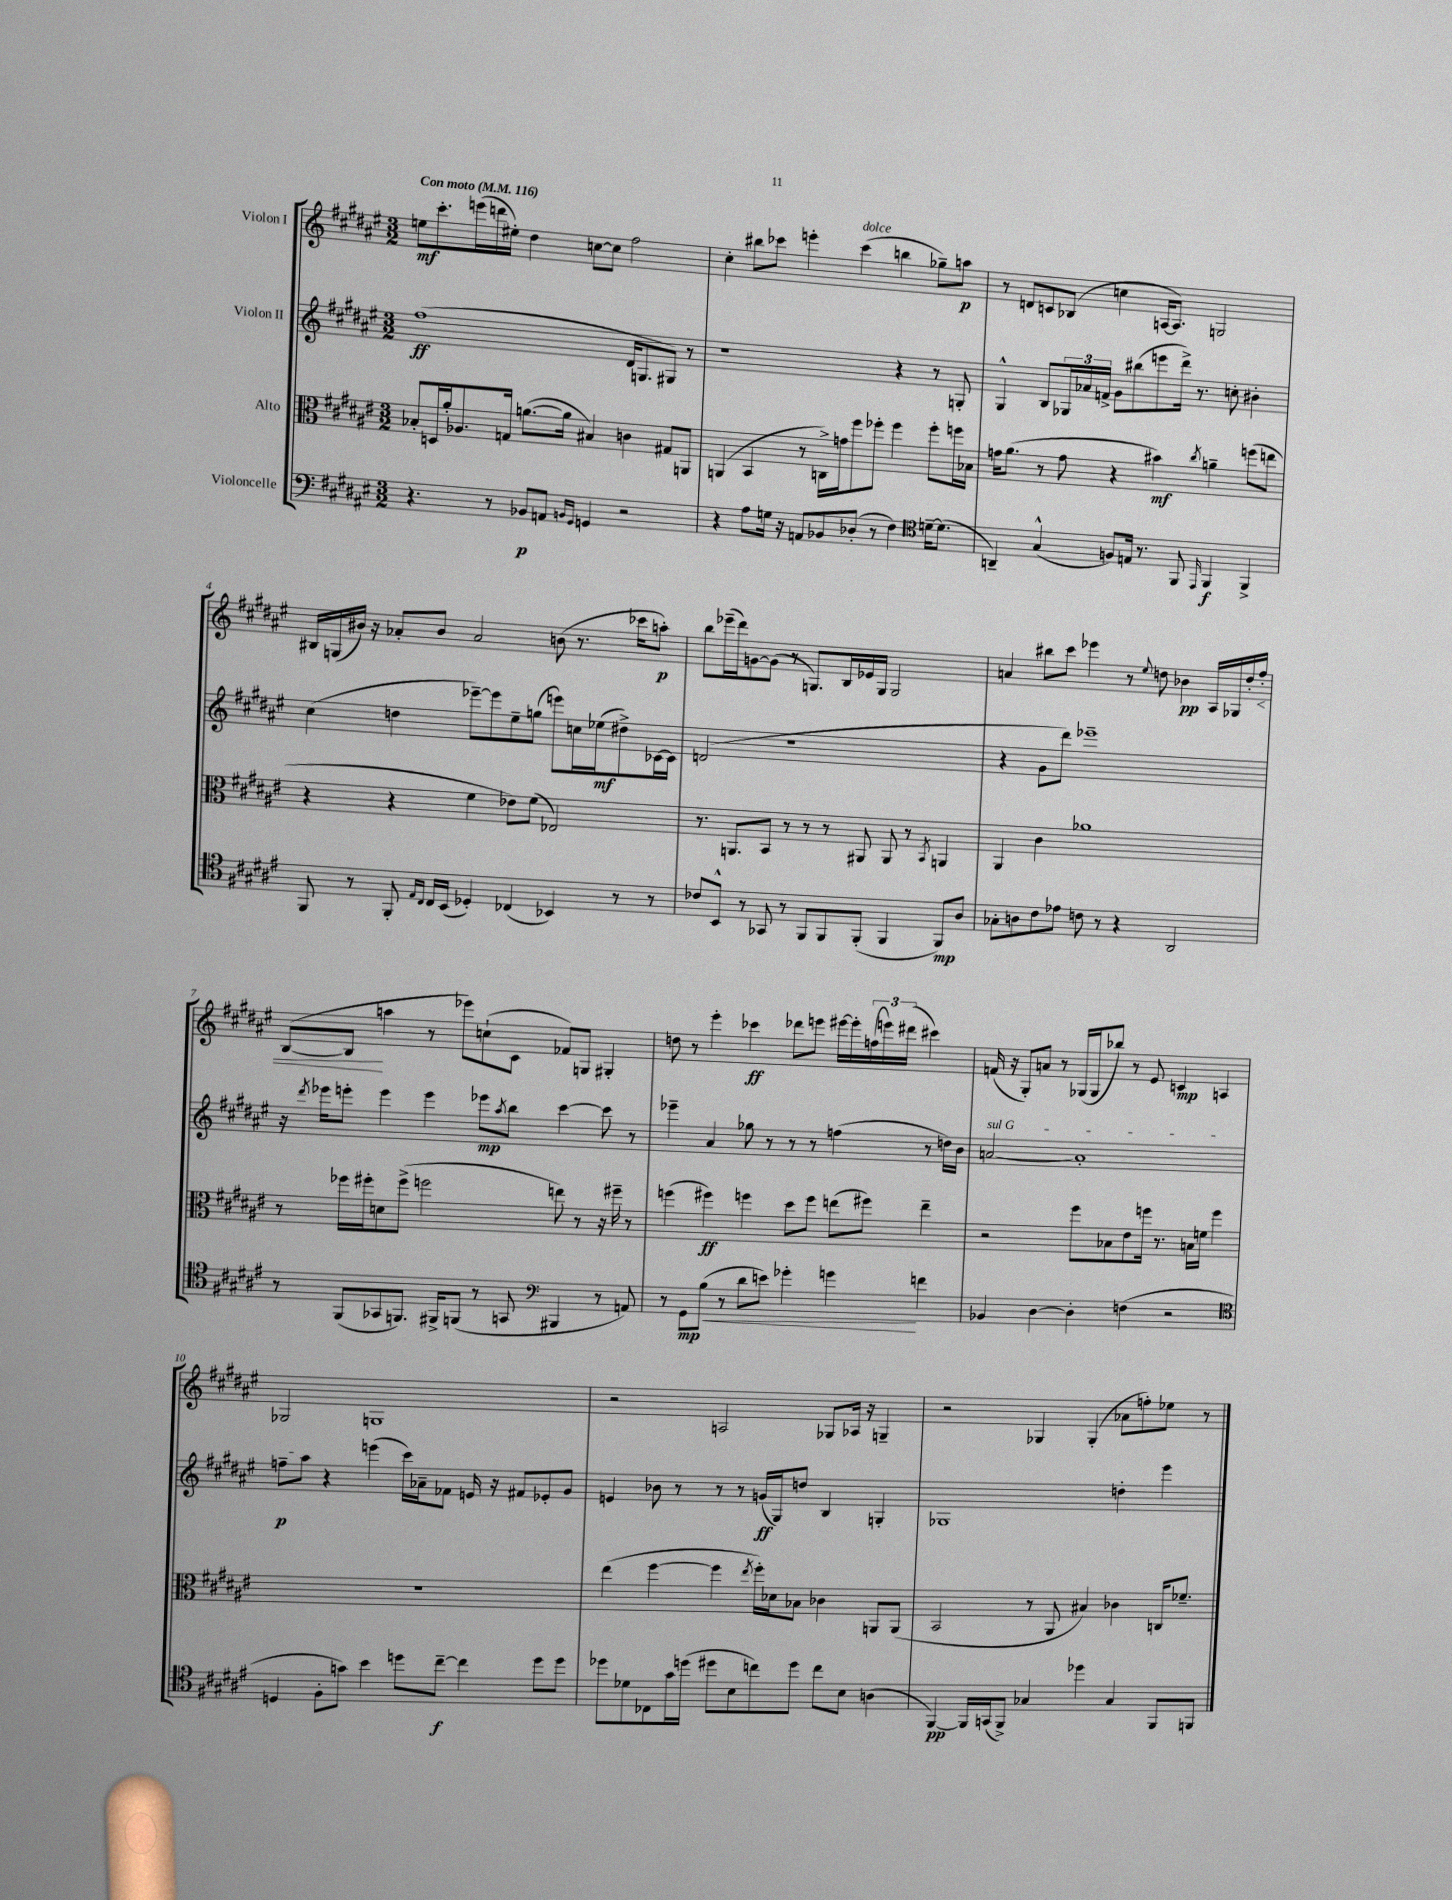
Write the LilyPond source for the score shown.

<<
\new StaffGroup <<
\new Staff = "s0" \with { instrumentName = "Violon I" } {
    \clef treble \key fis \major \numericTimeSignature \time 3/2 \tempo "Con moto" 4 = 116
    e''8\mf cis'''8.-. e'''16( d'''16 eis''16-.) dis''4 c''8~ c''8 fis''2 |
    cis''4-. bis''8 ces'''8 e'''4-. ces'''4^\markup { \italic "dolce" }( b''4 ges''8--) a''8\p |
    r8 d'8 c'8 bes8( c''4 a16~ a8.) g2 |
    bis16 g16( bis'16) r16 aes'8-. bis'8 aes'2 b'8( r8. ces'''16 a''8-.\p) |
    b''8 ees'''16--( dis'''16) g'8~ g'8( r8 g8.) b16 ees'16 g16 g2 |
    a'4 bis''8 cis'''8 ees'''4 r8 \appoggiatura { eis''8 } d''8 bes'4\pp ais16 ges16 d''16-. fis''16-.\< |
    b8~( b8\! a''4 r8 ees'''8) c''8-!( cis'8 fes'8) g8 gis4-. |
    d''8 r8 eis'''4-. ces'''4\ff des'''8 e'''8 eis'''16~ eis'''16-. \tuplet 3/2 { f''16( e'''16) dis'''16( } cis'''4) |
    f'16( r16 gis8-.) a'8 r8 ges16( ges16 bes''8) r8 eis'8 c'4\mp a4 |
    ges2 g1 |
    r2 a2 ges8 aes16 r16 g4-- |
    r2 ges4 ges4-.( aes'8 f''8-.) ees''8 r8 \bar "|." |
}
\new Staff = "s1" \with { instrumentName = "Violon II" } {
    \clef treble \key fis \major \numericTimeSignature \time 3/2
    fis''1\ff( dis'16 g8. gis8) r8 |
    r1 r4 r8 g8-. |
    gis4-^ b8 \tuplet 3/2 { ges16 aes'16 f'16-> } gis'8 bis''8( e'''8 dis'''16->) r8. c''8-. bis'4-. |
    cis''4( d''4 ees'''8~--) ees'''8 eis''8-- g''8( e'''8) c''16 ees''16\mf( dis''8->) ces'16~ ces'16 |
    d'2( r1 |
    r4 gis'8 dis'''8) ees'''1-- |
    r16 \acciaccatura { dis'''8 } ees'''16 e'''8-. e'''4 e'''4 ees'''8\mp \acciaccatura { ais''8 } b''8 cis'''4~ cis'''8 r8 |
    ees'''4-- ais'4 ges''8 r8 r8 r8 f''4( r8 d''16) b'16 |
    \once \override TextSpanner.bound-details.left.text = \markup { \italic "sul G" } a'2~\startTextSpan a'1-. |
    f''8--\p ais''8\stopTextSpan r4 e'''4( cis'''16) aes'16-- fes'8 e'16 r16 fis'8 ees'8-. gis'8 |
    e'4 bes'8 r8 r8 r8 g'16\ff( gis16) d''8 b4 g4-. |
    ges1 d''4-. eis'''4 \bar "|." |
}
\new Staff = "s2" \with { instrumentName = "Alto" } {
    \clef alto \key fis \major \numericTimeSignature \time 3/2
    bes8-. d16 ais'16-. aes8. g16 a'8.~( a'16 bis4) c'4 gis8 a,8 |
    a,4( b,4 r8 c16->) g'16 fis''8 fes''8-. fes''4 fes''8-. f''16 bes16 |
    g'16 ais'8.( r8 g'8 r4 bis'4\mf) \acciaccatura { cis''8 } a'4-- f''8( e''8 |
    r4 r4 fis'4 ees'8) fis'8( ees2) |
    r8. a,8. b,8 r8 r8 r8 ais,8 ais,8 r8 \acciaccatura { b,8 } a,4 |
    ais,4 cis'4 aes'1 |
    r8 fes''16 fis''16-. d'8 fis''8->( f''2 e''8) r8 r16 fis''16-- r8 |
    f''4( fis''4\ff) f''4 dis''8 f''8 e''8( fis''8) e''4-- |
    r2 fis''8 bes8 eis'8 f''16 r8. b16 f'16 f''4 |
    R1. |
    eis''4( fis''4~ fis''4 \acciaccatura { eis''8 } fis''16-.) des'16 bes8 ces'4 a,8 a,8( |
    b,2 r8 ais,8 bis4) ces'4 c16 fes'8.-- \bar "|." |
}
\new Staff = "s3" \with { instrumentName = "Violoncelle" } {
    \clef bass \key fis \major \numericTimeSignature \time 3/2
    r4. r8 bes,8\p a,8 \grace { b,16 gis,16 } g,4 r2 |
    r4 ais8 g16 r16 a,8 bes,8 des8-.( r8 fis4) \clef tenor d'16~-- d'8.( |
    a,4--) gis4-^( f8) e16 r8. fis,8 \grace { eis,16 } fis,4\f fis,4-> |
    fis,8 r8 fis,8-. \grace { eis16 cis16 } cis16 b,16( des4-.) ces4( bes,4) r8 r8 |
    ces'8 b,8-^ r8 ges,8 r8 fis,8 fis,8 fis,8-.( fis,4 fis,8\mp) ais8 |
    ges8-. a8 cis'8 ees'8 c'8 r8 r4 ais,2 |
    r8 fis,8( ges,8 f,8.) fis,16-> f,8( r8 g,8 \clef bass bis,,4 r8 a,8) |
    r8 gis,8\mp\< b8( r8 dis'8 e'8) ges'4-. g'4\! f'4 |
    bes,4 dis4~ dis4-. f4( r2 |
    \clef tenor d4 fis8-. g'8) b'4 d''8 cis''8~--\f cis''4 d''8 d''8 |
    des''8 des'8 ces8 gis'16 d''16( dis''8 b8 c''8) dis''8 c''8 b8 a4( |
    fis,4~\pp) fis,16 g,16( fis,8->) ges4 des''4 ges4 fis,8 f,8 \bar "|." |
}
>>
>>
